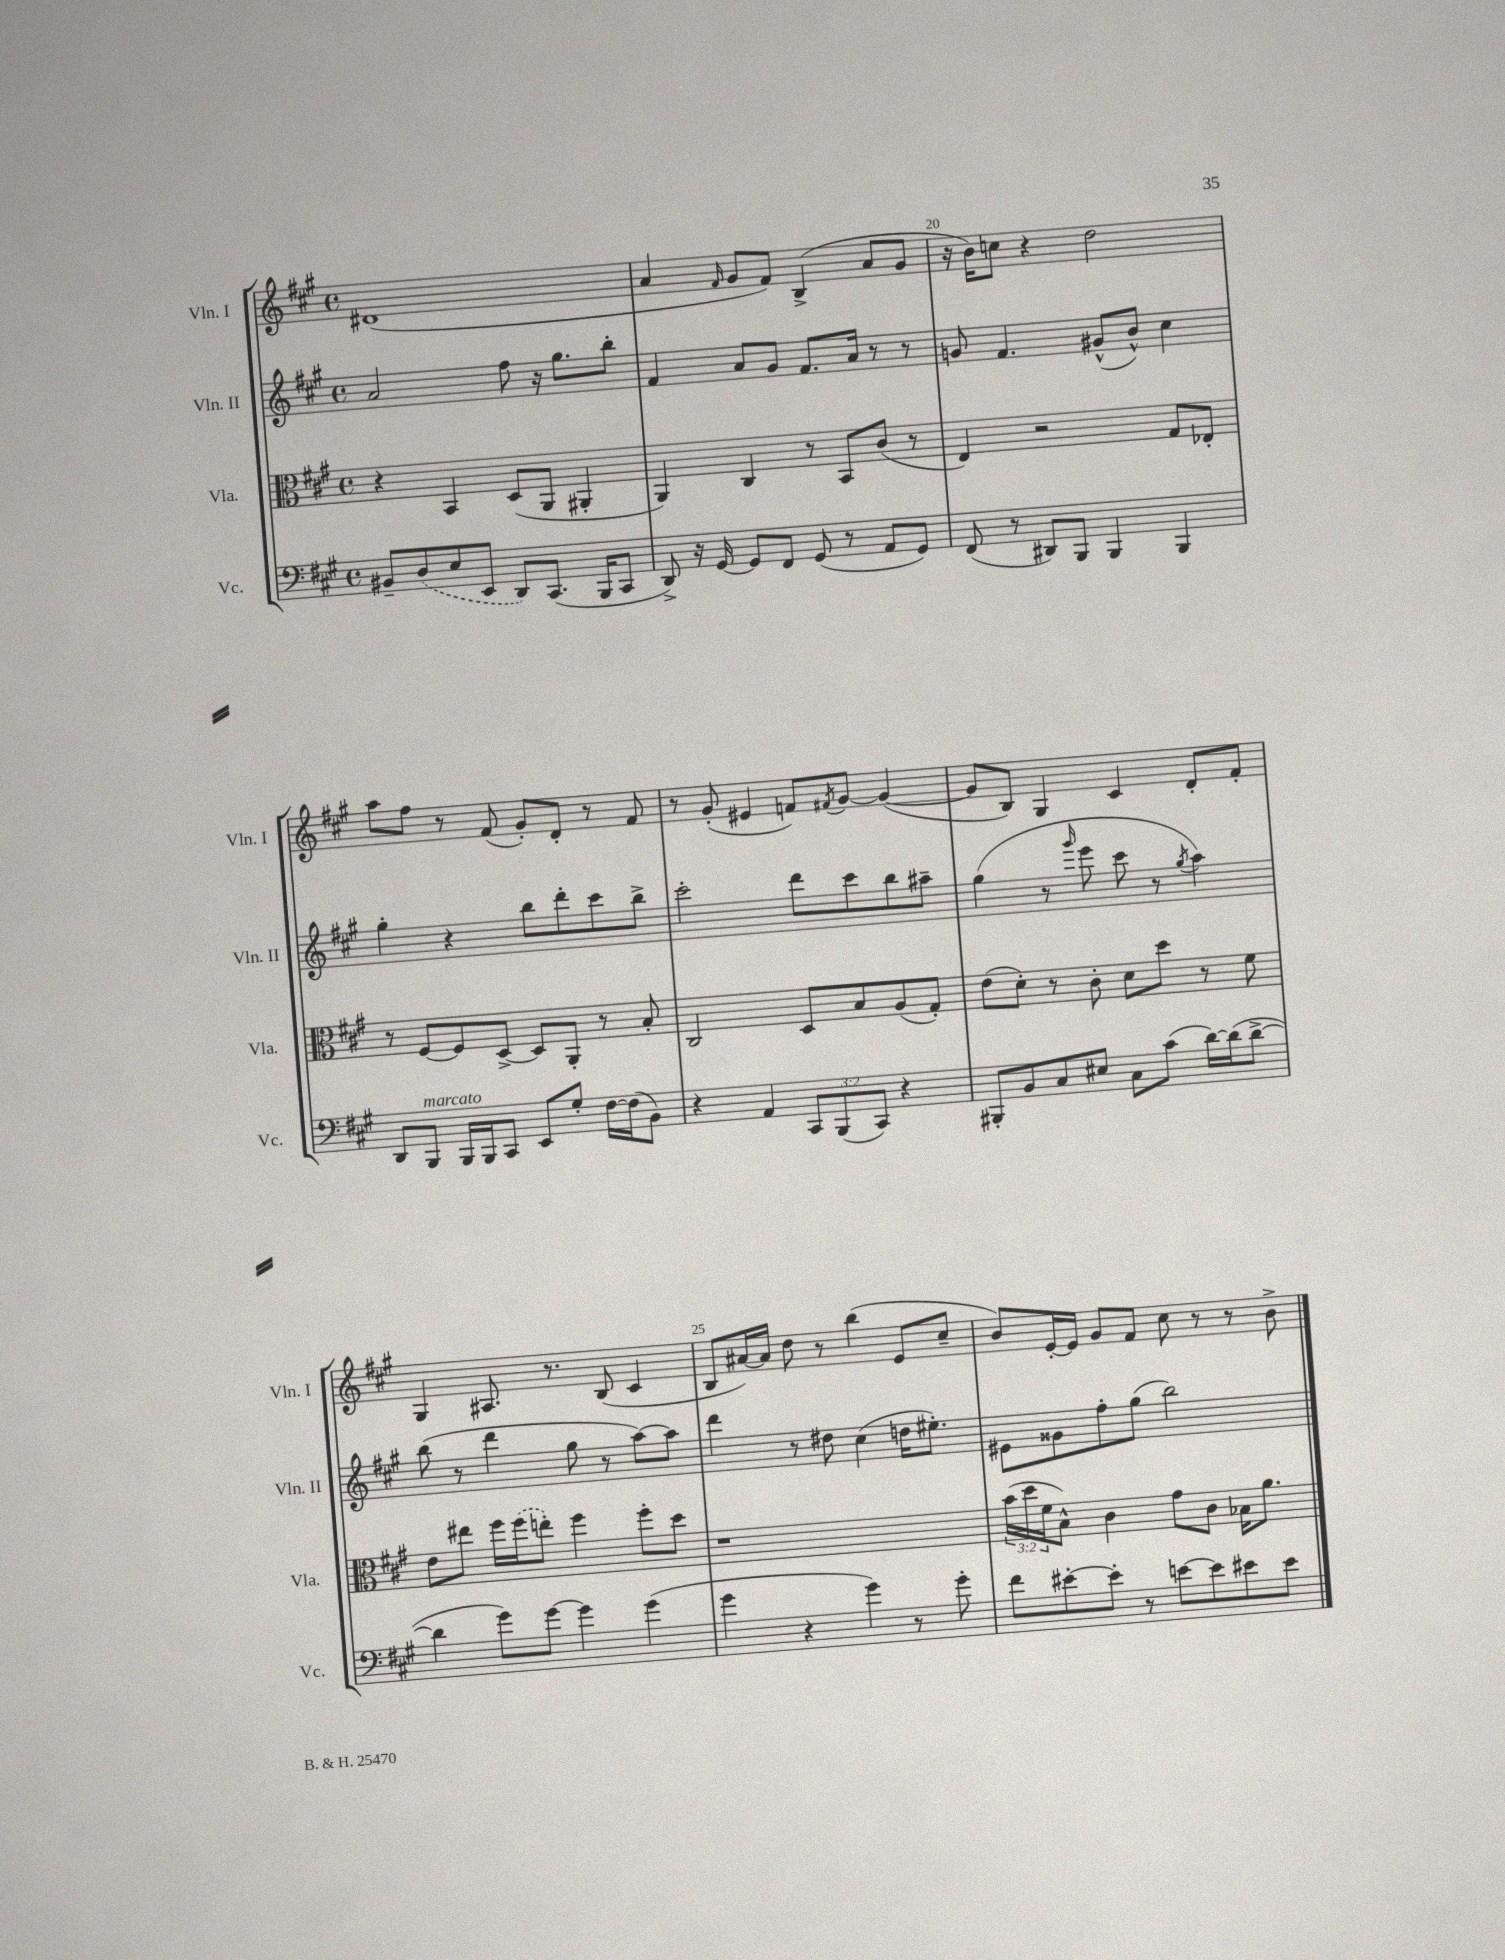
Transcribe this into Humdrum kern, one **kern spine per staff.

**kern	**kern	**kern	**kern
*part4	*part3	*part2	*part1
*staff4	*staff3	*staff2	*staff1
*I"Vc.	*I"Vla.	*I"Vln. II	*I"Vln. I
*I'Vc.	*I'Vla.	*I'Vln. II	*I'Vln. I
*clefF4	*clefC3	*clefG2	*clefG2
*k[f#c#g#]	*k[f#c#g#]	*k[f#c#g#]	*k[f#c#g#]
*M4/4	*M4/4	*M4/4	*M4/4
*met(c)	*met(c)	*met(c)	*met(c)
=18	=18	=18	=18
8BB#X~/L	4r	2a/	(1d#X
(8D/	.	.	.
8E/	4BB/	.	.
8EE/J	.	.	.
8DD/L)	(8D/L	8ff#\	.
(8.CC#/J	8AA/J	16r	.
.	.	8.gg#\L	.
.	4AA#X'/	.	.
16BBB/KL	.	.	.
8CC#/J	.	8bb'\J	.
=19	=19	=19	=19
8DD^/)	4AA/)	4f#/	4a/
16r	.	.	.
[16GG#/	.	.	.
.	.	.	16qqf#/
8GG#/L]	4C#/	8a/L	8g#/L
8FF#/J	.	8g#/J	8f#/J)
(8GG#/	8r	8.f#/L	(4B^/
8r	8BB/L	.	.
.	.	16a/Jk	.
8AA/L	(8c#/J	8r	8a/L
8GG#/J)	8r	8r	8g#/J
=20	=20	=20	=20
(8FF#/	4E/)	8gn/	16r
.	.	.	16b\KL)
8r	.	4.f#/	8ccn\J
8DD#X/L)	2r	.	4r
8BBB/J	.	.	.
4BBB/	.	(8g#X^^/L	2dd\
.	.	8b^^/J)	.
4BBB/	8G#/L	4cc#\	.
.	8E-X'/J	.	.
!!LO:LB:g=z
=21	=21	=21	=21
8DD/L	8r	4gg#'\	8aa\L
!LO:TX:a:i:t=marcato	!	!	!
8BBB/J	[8F#/L	.	8ff#\J
16BBB/LL	8F#/]	4r	8r
16BBB/J	.	.	.
8CC#/J	[8D^/J	.	(8f#/
8EE/L	8D/L]	8bb\L	8g#'/L)
8G#'/J	8AA'/J	8ddd'\	8d'/J
[16F#\LL	8r	8ccc#\	8r
(16F#\J]	.	.	.
8BB\J)	8B'/	8bb^\J	8f#/
=22	=22	=22	=22
4r	2C#/	2ccc#'\	8r
.	.	.	(8g#'/
4AA/	.	.	4e#X/
12CC#/L	8D/L	8ddd\L	8fn/L)
(12BBB/	.	.	.
.	.	.	8qf#X/
.	8B/	8ccc#\	[8g#/J
12CC#/J)	.	.	.
4r	(8A/	8bb\	(4g#/_
.	8G#'/J)	8aa#X~\J	.
=23	=23	=23	=23
8BBB#X'/L	(8e\L	(4gg#\	8g#/L]
8BB/	8d'\J)	.	8B/J)
8C#/	8r	8r	4G#/
.	.	16qqggg#/	.
8E#X/J	8c#'\	8eee\	.
8C#\L	8d\L	8ccc#\	4c#/
(8c#\J	8dd\J	8r	.
.	.	8qgg#/	.
[16d\LL)	8r	4aa\)	8d'/L
(16d\J]	.	.	.
[8d^\J	8f#\	.	8f#'/J
!!LO:LB:g=z
=24	=24	=24	=24
4d\]	8e\L	(8bb\	4G#/
.	8ee#X\J	8r	.
8g#\L)	16ff#\LL	4ddd\	8.A#X/
.	(16ff#\J	.	.
[8g#\J	8een'\J)	.	.
.	.	.	8.r
4g#\]	4ff#\	8gg#\	.
.	.	8r	(8B/
(4g#\	8ff#'\L	[8aa\L)	4c#/
.	8dd\J	8aa\J]	.
=25	=25	=25	=25
4g#\	1r	4ddd\	8B/L
.	.	.	[16a#X/L)
.	.	.	16a#/JJ]
4r	.	8r	8dd\
.	.	8dd#X\	8r
4g#\)	.	(4cc#\	(4bb\
8r	.	16ddn\KL	8e/L
.	.	8.ee#X'\J)	.
8g#'\	.	.	8cc#~/J
=26	=26	=26	=26
8f#\L	(24b\LL	8e#X\L	8b/L)
.	24dd\	.	.
.	24f#\J	.	.
[8e#X'\	8B^^\J)	8g##X\	[16e'/L
.	.	.	16e/JJ]
8e#'\J]	4c#\	8ff#'\	8g#/L
8r	.	(8gg#\J	8f#/J
[8en\L	8g#\L	2bb\)	8cc#\
8e\]	8c#\J	.	8r
8e#X\	16B-X\KL	.	8r
.	8.a\J	.	.
8e#\J	.	.	8b^\
==	==	==	==
*-	*-	*-	*-
